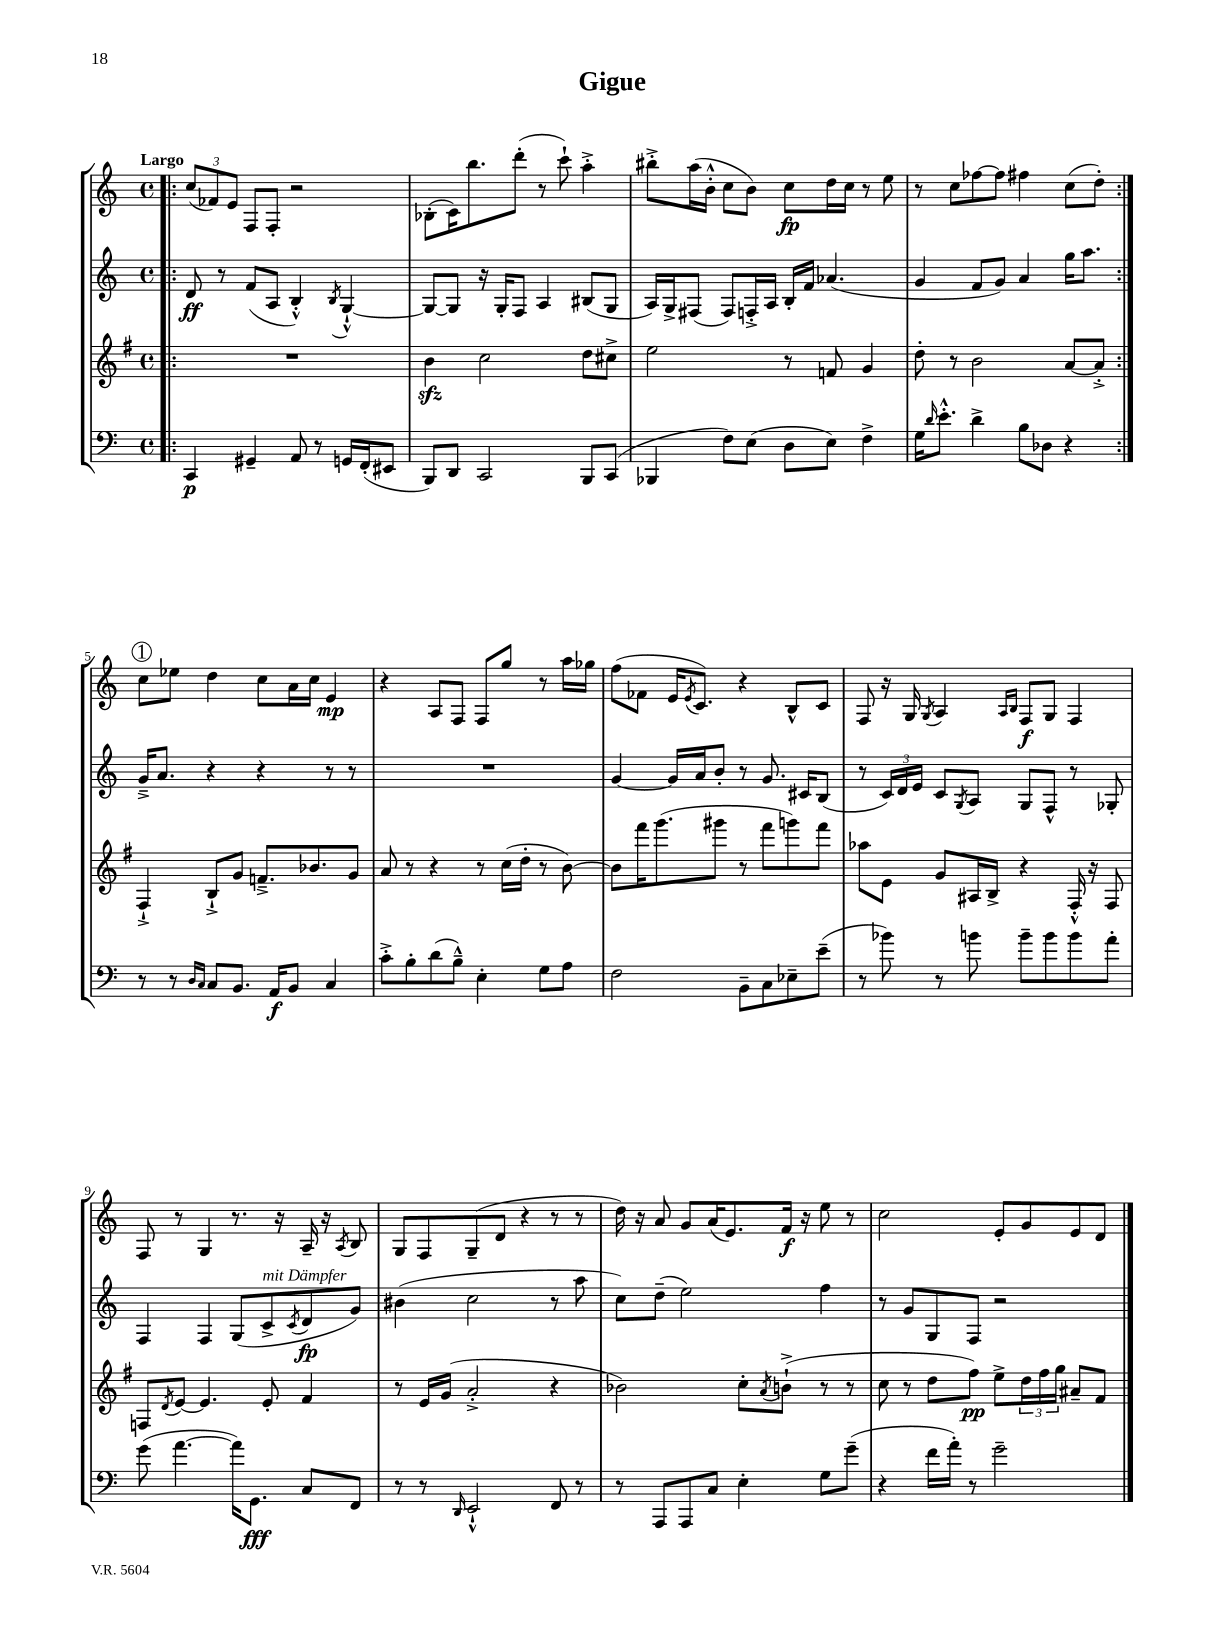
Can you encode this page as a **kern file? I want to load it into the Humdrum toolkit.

**kern	**dynam	**kern	**dynam	**kern	**dynam	**kern	**dynam
*part4	*part4	*part3	*part3	*part2	*part2	*part1	*part1
*staff4	*staff4	*staff3	*staff3	*staff2	*staff2	*staff1	*staff1
*clefF4	*	*clefG2	*	*clefG2	*	*clefG2	*
*k[]	*	*k[f#]	*	*k[]	*	*k[]	*
*M4/4	*	*M4/4	*	*M4/4	*	*M4/4	*
*met(c)	*	*met(c)	*	*met(c)	*	*met(c)	*
=1!|:	=1!|:	=1!|:	=1!|:	=1!|:	=1!|:	=1!|:	=1!|:
!	!	!	!	!	!	!LO:TX:a:B:t=Largo	!
4CC/	p	1r	.	8d/	ff	(12cc/L	.
.	.	.	.	.	.	12f-X/)	.
.	.	.	.	8r	.	.	.
.	.	.	.	.	.	12e/J	.
4GG#X~/	.	.	.	(8f/L	.	8F/L	.
.	.	.	.	8A/J	.	8F'/J	.
8AA/	.	.	.	4B'^^/)	.	2r	.
8r	.	.	.	.	.	.	.
.	.	.	.	8qB/	.	.	.
16GGn/LL	.	.	.	[4G`^^/	.	.	.
(16FF'/J	.	.	.	.	.	.	.
8EE#X/J	.	.	.	.	.	.	.
=2	=2	=2	=2	=2	=2	=2	=2
8BBB/L)	.	4bzz\	.	8G/L_	.	(8B-X'\L	.
8DD/J	.	.	.	8G/J]	.	16c\K)	.
.	.	.	.	.	.	8.bb\	.
2CC/	.	2cc\	.	16r	.	.	.
.	.	.	.	16G'/KL	.	.	.
.	.	.	.	8F/J	.	(8ddd'\J	.
.	.	.	.	4A/	.	8r	.
.	.	.	.	.	.	8ccc`\)	.
8BBB/L	.	8dd\L	.	(8B#X/L	.	4aa'^\	.
(8CC/J	.	8cc#X^\J	.	8G/J	.	.	.
=3	=3	=3	=3	=3	=3	=3	=3
4BBB-X/	.	2ee\	.	16A/LL)	.	8bb#X'^\L	.
.	.	.	.	16G^/J	.	.	.
.	.	.	.	(8F#X/J	.	(16aa\L	.
.	.	.	.	.	.	16b'^^\JJ	.
8F\L)	.	.	.	8F#/L)	.	8cc\L	.
(8E\J	.	.	.	16Fn'^/L	.	8b\J)	.
.	.	.	.	16A/JJ	.	.	.
8D\L	.	8r	.	16B'/LL	.	8cc\L	fp
.	.	.	.	16f/JJ	.	.	.
8E\J)	.	8fn/	.	(4.a-X/	.	16dd\L	.
.	.	.	.	.	.	16cc\JJ	.
4F^\	.	4g/	.	.	.	8r	.
.	.	.	.	.	.	8ee\	.
=4	=4	=4	=4	=4	=4	=4	=4
16G\KL	.	8dd'\	.	4g/	.	8r	.
16qqd/	.	.	.	.	.	.	.
8.e'^^\J	.	.	.	.	.	.	.
.	.	8r	.	.	.	8cc\L	.
4d^\	.	2b\	.	8f/L	.	[8ff-X\	.
.	.	.	.	8g/J)	.	8ff-\J]	.
8B\L	.	.	.	4a/	.	4ff#X\	.
8D-X\J	.	.	.	.	.	.	.
4r	.	[8a/L	.	16gg\KL	.	(8cc\L	.
.	.	.	.	8.aa\J	.	.	.
.	.	8a'^/J]	.	.	.	8dd'\J)	.
!!LO:LB:g=z
!!LO:REH:place=s1:t=1
=5:|!	=5:|!	=5:|!	=5:|!	=5:|!	=5:|!	=5:|!	=5:|!
8r	.	4F#`^/	.	16g~^/KL	.	8cc\L	.
.	.	.	.	8.a/J	.	.	.
8r	.	.	.	.	.	8ee-X\J	.
16qqD/LL	.	.	.	.	.	.	.
16qqC/JJ	.	.	.	.	.	.	.
8C/L	.	8B`^/L	.	4r	.	4dd\	.
8.BB/J	.	8g/J	.	.	.	.	.
.	.	8.fn~^/L	.	4r	.	8cc\L	.
16AA/KL	f	.	.	.	.	.	.
8BB/J	.	.	.	.	.	16a\L	.
.	.	8.b-X/	.	.	.	16cc\JJ	.
4C/	.	.	.	8r	.	4e/	mp
.	.	8g/J	.	8r	.	.	.
=6	=6	=6	=6	=6	=6	=6	=6
8c'^\L	.	8a/	.	1r	.	4r	.
8B'\	.	8r	.	.	.	.	.
(8d\	.	4r	.	.	.	8A/L	.
8B~^^\J)	.	.	.	.	.	8F/J	.
4E'\	.	8r	.	.	.	8F/L	.
.	.	(16cc\LL	.	.	.	8gg/J	.
.	.	16dd'\JJ	.	.	.	.	.
8G\L	.	8r	.	.	.	8r	.
8A\J	.	[8b\)	.	.	.	16aa\LL	.
.	.	.	.	.	.	16gg-X\JJ	.
=7	=7	=7	=7	=7	=7	=7	=7
2F\	.	8b\L]	.	[4g/	.	(8ff\L	.
.	.	16fff#\K	.	.	.	8f-X\J	.
.	.	(8.ggg\	.	.	.	.	.
.	.	.	.	16g/LL]	.	16e/KL	.
.	.	.	.	.	.	8qe/	.
.	.	.	.	16a/J	.	8.c/J)	.
.	.	8ggg#X\J	.	8b'/J	.	.	.
8BB~\L	.	8r	.	8r	.	4r	.
8C\	.	8fff#\L	.	8.g/	.	.	.
8E-X~\	.	8gggn\)	.	.	.	8B^^/L	.
.	.	.	.	16c#X/KL	.	.	.
(8e~\J	.	8fff#\J	.	(8B/J	.	8c/J	.
=8	=8	=8	=8	=8	=8	=8	=8
8r	.	8aa-X\L	.	8r	.	8F/	.
8b-X\)	.	8e\J	.	24c/LL)	.	16r	.
.	.	.	.	24d/	.	.	.
.	.	.	.	.	.	16G/	.
.	.	.	.	24e/JJ	.	.	.
.	.	.	.	.	.	8qG/	.
8r	.	8g/L	.	8c/L	.	4A/	.
.	.	.	.	8qG/	.	.	.
8bn\	.	16A#X/L	.	8A/J	.	.	.
.	.	16B^/JJ	.	.	.	.	.
.	.	.	.	.	.	16qqA/LL	.
.	.	.	.	.	.	16qqB/JJ	.
8b~\L	.	4r	.	8G/L	.	8F/L	f
8b\	.	.	.	8F^^/J	.	8G/J	.
8b\	.	16F#'^^/	.	8r	.	4F/	.
.	.	16r	.	.	.	.	.
8a'\J	.	8F#/	.	8G-X'/	.	.	.
!!LO:LB:g=z
=9	=9	=9	=9	=9	=9	=9	=9
(8g\	.	8Fn/L	.	4F/	.	8F/	.
.	.	8qd/	.	.	.	.	.
[4.a\	.	[8e/J	.	.	.	8r	.
.	.	4.e/]	.	4F/	.	4G/	.
16a\KL])	.	.	.	(8G/L	.	8.r	.
8.GG\J	fff	.	.	.	.	.	.
!	!	!	!	!LO:TX:a:i:t=mit Dämpfer	!	!	!
.	.	8e'/	.	8c^/	.	.	.
.	.	.	.	.	.	16r	.
.	.	.	.	8qc/	.	.	.
8C/L	.	4f#/	.	8d/	fp	16A~/	.
.	.	.	.	.	.	16r	.
.	.	.	.	.	.	8qA/	.
8FF/J	.	.	.	8g/J)	.	8B/	.
=10	=10	=10	=10	=10	=10	=10	=10
8r	.	8r	.	(4b#X\	.	8G/L	.
8r	.	16e/LL	.	.	.	8F/	.
.	.	(16g/JJ	.	.	.	.	.
16qqDD/	.	.	.	.	.	.	.
2EE`^^/	.	2a'^/	.	2cc\	.	(8G~/	.
.	.	.	.	.	.	8d/J	.
.	.	.	.	.	.	4r	.
8FF/	.	4r	.	8r	.	8r	.
8r	.	.	.	8aa\	.	8r	.
=11	=11	=11	=11	=11	=11	=11	=11
8r	.	2b-X\)	.	8cc\L)	.	16dd\)	.
.	.	.	.	.	.	16r	.
8AAA/L	.	.	.	(8dd~\J	.	8a/	.
8AAA/	.	.	.	2ee\)	.	8g/L	.
8C/J	.	.	.	.	.	(16a/K	.
.	.	.	.	.	.	8.e/)	.
4E'\	.	8cc'\L	.	.	.	.	.
.	.	8qa/	.	.	.	.	.
.	.	(8bn`^\J	.	.	.	16f/Jk	f
.	.	.	.	.	.	16r	.
8G\L	.	8r	.	4ff\	.	8ee\	.
(8g~\J	.	8r	.	.	.	8r	.
=12	=12	=12	=12	=12	=12	=12	=12
4r	.	8cc\	.	8r	.	2cc\	.
.	.	8r	.	8g/L	.	.	.
16f\LL	.	8dd\L	.	8G/	.	.	.
16a'\JJ)	.	.	.	.	.	.	.
8r	.	8ff#\J)	pp	8F/J	.	.	.
2g~\	.	8ee^\L	.	2r	.	8e'/L	.
.	.	24dd\L	.	.	.	8g/	.
.	.	24ff#\	.	.	.	.	.
.	.	24gg\JJ	.	.	.	.	.
.	.	8a#X~/L	.	.	.	8e/	.
.	.	8f#/J	.	.	.	8d/J	.
==	==	==	==	==	==	==	==
*-	*-	*-	*-	*-	*-	*-	*-
